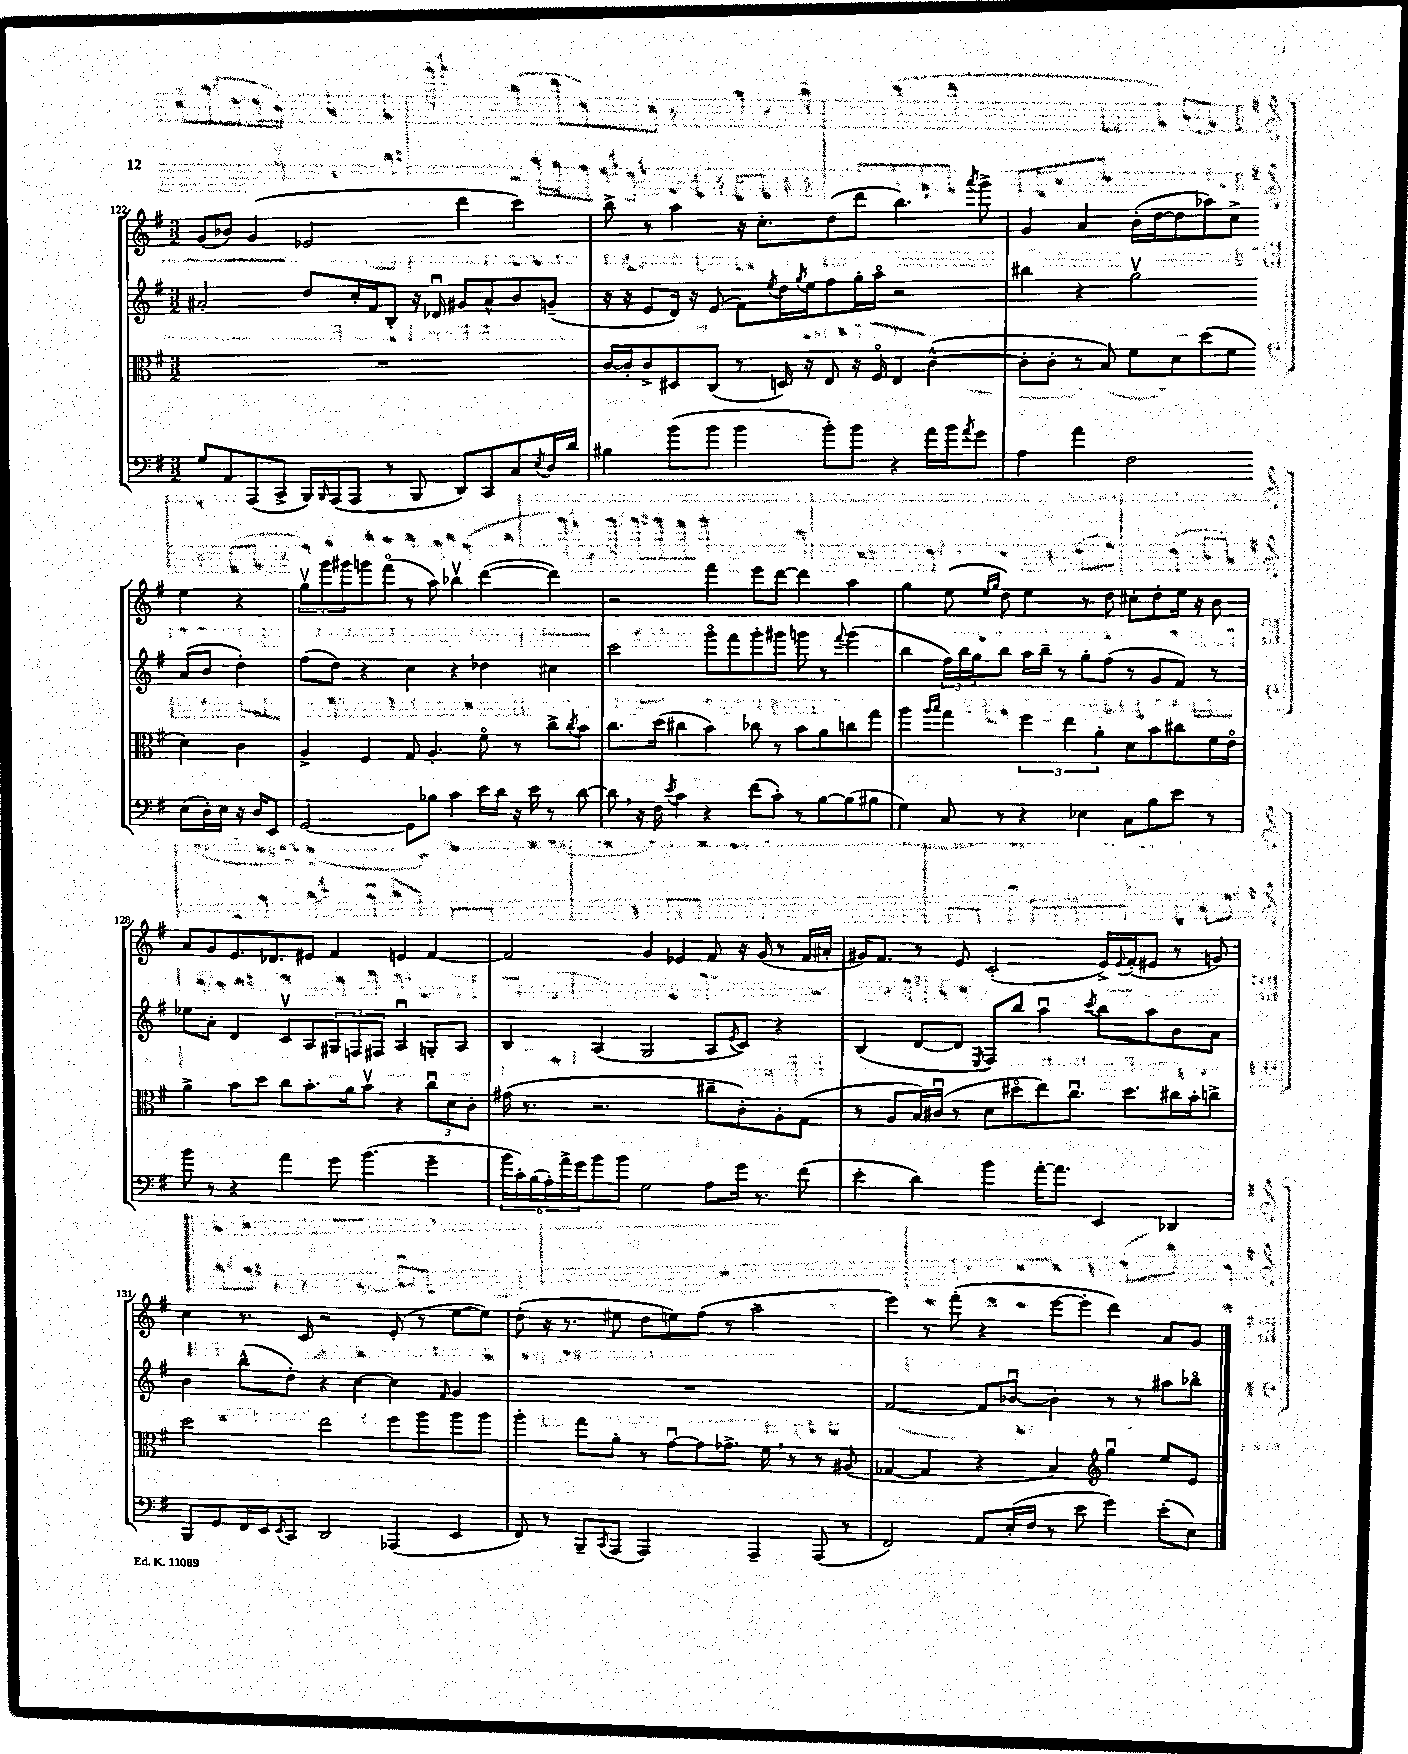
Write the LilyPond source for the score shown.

<<
\new StaffGroup <<
\new Staff = "s0" {
    \clef treble \key g \major \numericTimeSignature \time 3/2
    g'8( bes'8) g'4( ees'2 d'''4 c'''4) |
    b''8-> r8 a''4 r16 c''8.-. d''8( d'''8 b''4.) \acciaccatura { a'''8 } g'''8-> |
    g'4 a'4 b'16-.( d''16~ d''8 aes''8) c''8-> e''4 r4 |
    \tuplet 3/2 { g''8\upbow g'''8 gis'''8 } g'''8 fis'''8\flageolet( r8 a''8) bes''4\upbow d'''4~( d'''4) |
    r2 fis'''4 e'''8 d'''8~ d'''4 a''4 |
    g''4 e''8( \grace { e''16 g''16 } d''8) e''4 r8 d''8 cis''8-. d''8-. e''16 r16 b'8 |
    a'8 g'8 e'8. des'8. eis'8 fis'4 e'4 fis'4~ |
    fis'2 g'4 ees'4 fis'8 r16 g'16( r8 fis'16 ais'16-. |
    gis'16) fis'8. r8 e'8 c'2-.( e'16->) \appoggiatura { e'8 } fis'16-.( eis'8 r8 g'8) |
    c''4 r8. c'16 r2 e'8-.( r8 e''8~ e''8) |
    d''8-.( r16 r8. eis''8 d''8 e''8) fis''8( r8 a''2-- |
    e'''4) r8 fis'''8-.( r4 e'''8~ e'''8-. d'''4) a'8 g'8 \bar "|." |
}
\new Staff = "s1" {
    \clef treble \key g \major \numericTimeSignature \time 3/2
    ais'2-. d''8 c''16-. fis'16 b8-. r16 des'16\downbow gis'8 ais'8-^ b'8 g'8--( |
    r16 r16 e'8 d'16) r16 e'8( fis'8) \acciaccatura { e''8 } d''16 \acciaccatura { g''8 } e''16 fis''8 g''16-. a''16\flageolet r2 |
    bis''4 r4 g''2\upbow a'8( b'8 d''4-.) |
    fis''8( d''8) r4 c''4 r4 des''4 cis''4 |
    c'''2 g'''8\flageolet fis'''8 g'''8-. gis'''8 g'''8 r8 \appoggiatura { fis'''8 } g'''4( |
    b''4 \tuplet 3/2 { fis''16) b''16 g''16 } b''8 a''16 b''16-- r8 g''8-. fis''8( r8 g'8 fis'8) r8 |
    ees''8 a'8-. d'4 c'8\upbow a8 \tuplet 3/2 { gis8 f8 fis8 } a4\downbow g8-. a8 |
    b4 a4( g2 a8 \acciaccatura { e'8 } c'8) r4 |
    b4( d'8~ d'8 \acciaccatura { e8 } fis8) b''8 a''4\downbow \acciaccatura { c'''8 } b''8 a''8 b'8 a'8 |
    b'4 b''8-^( d''8-.) r4 c''4~ c''4 \grace { fis'16 } g'4 |
    R1. |
    fis'2~ fis'8 bes'8~\downbow bes'4-. r8 r8 ais''8 bes''8\flageolet \bar "|." |
}
\new Staff = "s2" {
    \clef alto \key g \major \numericTimeSignature \time 3/2
    R1. |
    c'16~ c'16-. c'8-> dis8 c8( r8 d16) r16 e8 r16 fis16\flageolet e4 c'4~-^( |
    c'8-. c'8-. r8 b8) fis'8 d'8 d''8( fis'8 d'4) c'4 |
    a4-> fis4 g8 a4.-. fis'8\flageolet r8 c''8-> \acciaccatura { c''8 } b'8 |
    c''8. d''16( cis''4 b'4) ces''8 r8 b'8 a'8 c''8 g''8 |
    a''4 \grace { a''16 b''16 } g''4 \tuplet 3/2 { fis''4 e''4 a'4-. } d'8 b'8 cis''8 fis'16 e'16\flageolet |
    a'4-> b'8 d''8 c''8 b'8.-. a'16 b'8\upbow r4 \tuplet 3/2 { c''8\downbow d'8 c'8-. } |
    gis'16( r8. r2. cis''8-- c'8-.) a8-. g8( |
    r8 a8 b16) cis'16\downbow( r8 d'8 dis''8\flageolet e''8) c''8.\downbow dis''8. cis''16 b'16-. c''8-> |
    d''2 e''2 fis''8 a''8 a''8 a''8 |
    a''4-. g''8 a'8-. r8 g'8~\downbow g'8 ges'8.-> fis'16 \breathe r8 r8 ais8( |
    ges4~ ges4 r4 b4) \clef treble g''4\downbow e''8 e'8 \bar "|." |
}
\new Staff = "s3" {
    \clef bass \key g \major \numericTimeSignature \time 3/2
    g8 a,8 a,,8( c,8-> b,,16) \grace { b,,16 } a,,16( a,,8 r8 b,,8 d,8) c,8 c8 \acciaccatura { e8 } d16 d'16 |
    bis4 b'8( b'8 b'4 b'8-.) b'8 r4 a'16 b'16 \acciaccatura { a'8 } g'8 |
    a4 a'4 fis2 e8( d16-.) e16 r16 d16 e,8 |
    g,2~ g,8 bes8 c'4 e'16 d'16 r16 e'16 r8 d'8~ |
    d'8 \breathe r16 fis16 \acciaccatura { e'8 } c'4 r4 fis'8( c'8-.) r8 b8~ b8( bis8 |
    g4) c8 r8 r4 ees4 c8 b8 e'8 r8 |
    b'8 r8 r4 a'4 g'8 b'4.( g'4-- |
    \tuplet 6/4 { b'16 c'16-.) b16( a16-.) a'16-> g'16 } b'8 b'8 g2 a8 g'16 r8. fis'8( |
    e'4-. d'4) b'4 a'16~-. a'8. e,4 des,4 |
    b,,8 g,8 fis,16 e,16 \acciaccatura { e,8 } c,8 d,2 aes,,4( e,4 |
    fis,8) r8 b,,8-- \acciaccatura { c,8 } a,,8( a,,2) a,,4-- a,,8( r8 |
    fis,2) a,8 e16-.( fis16 r8 e'8 g'4) e'8-.( e8) \bar "|." |
}
>>
>>
\layout { \context { \Score currentBarNumber = #122 } }
